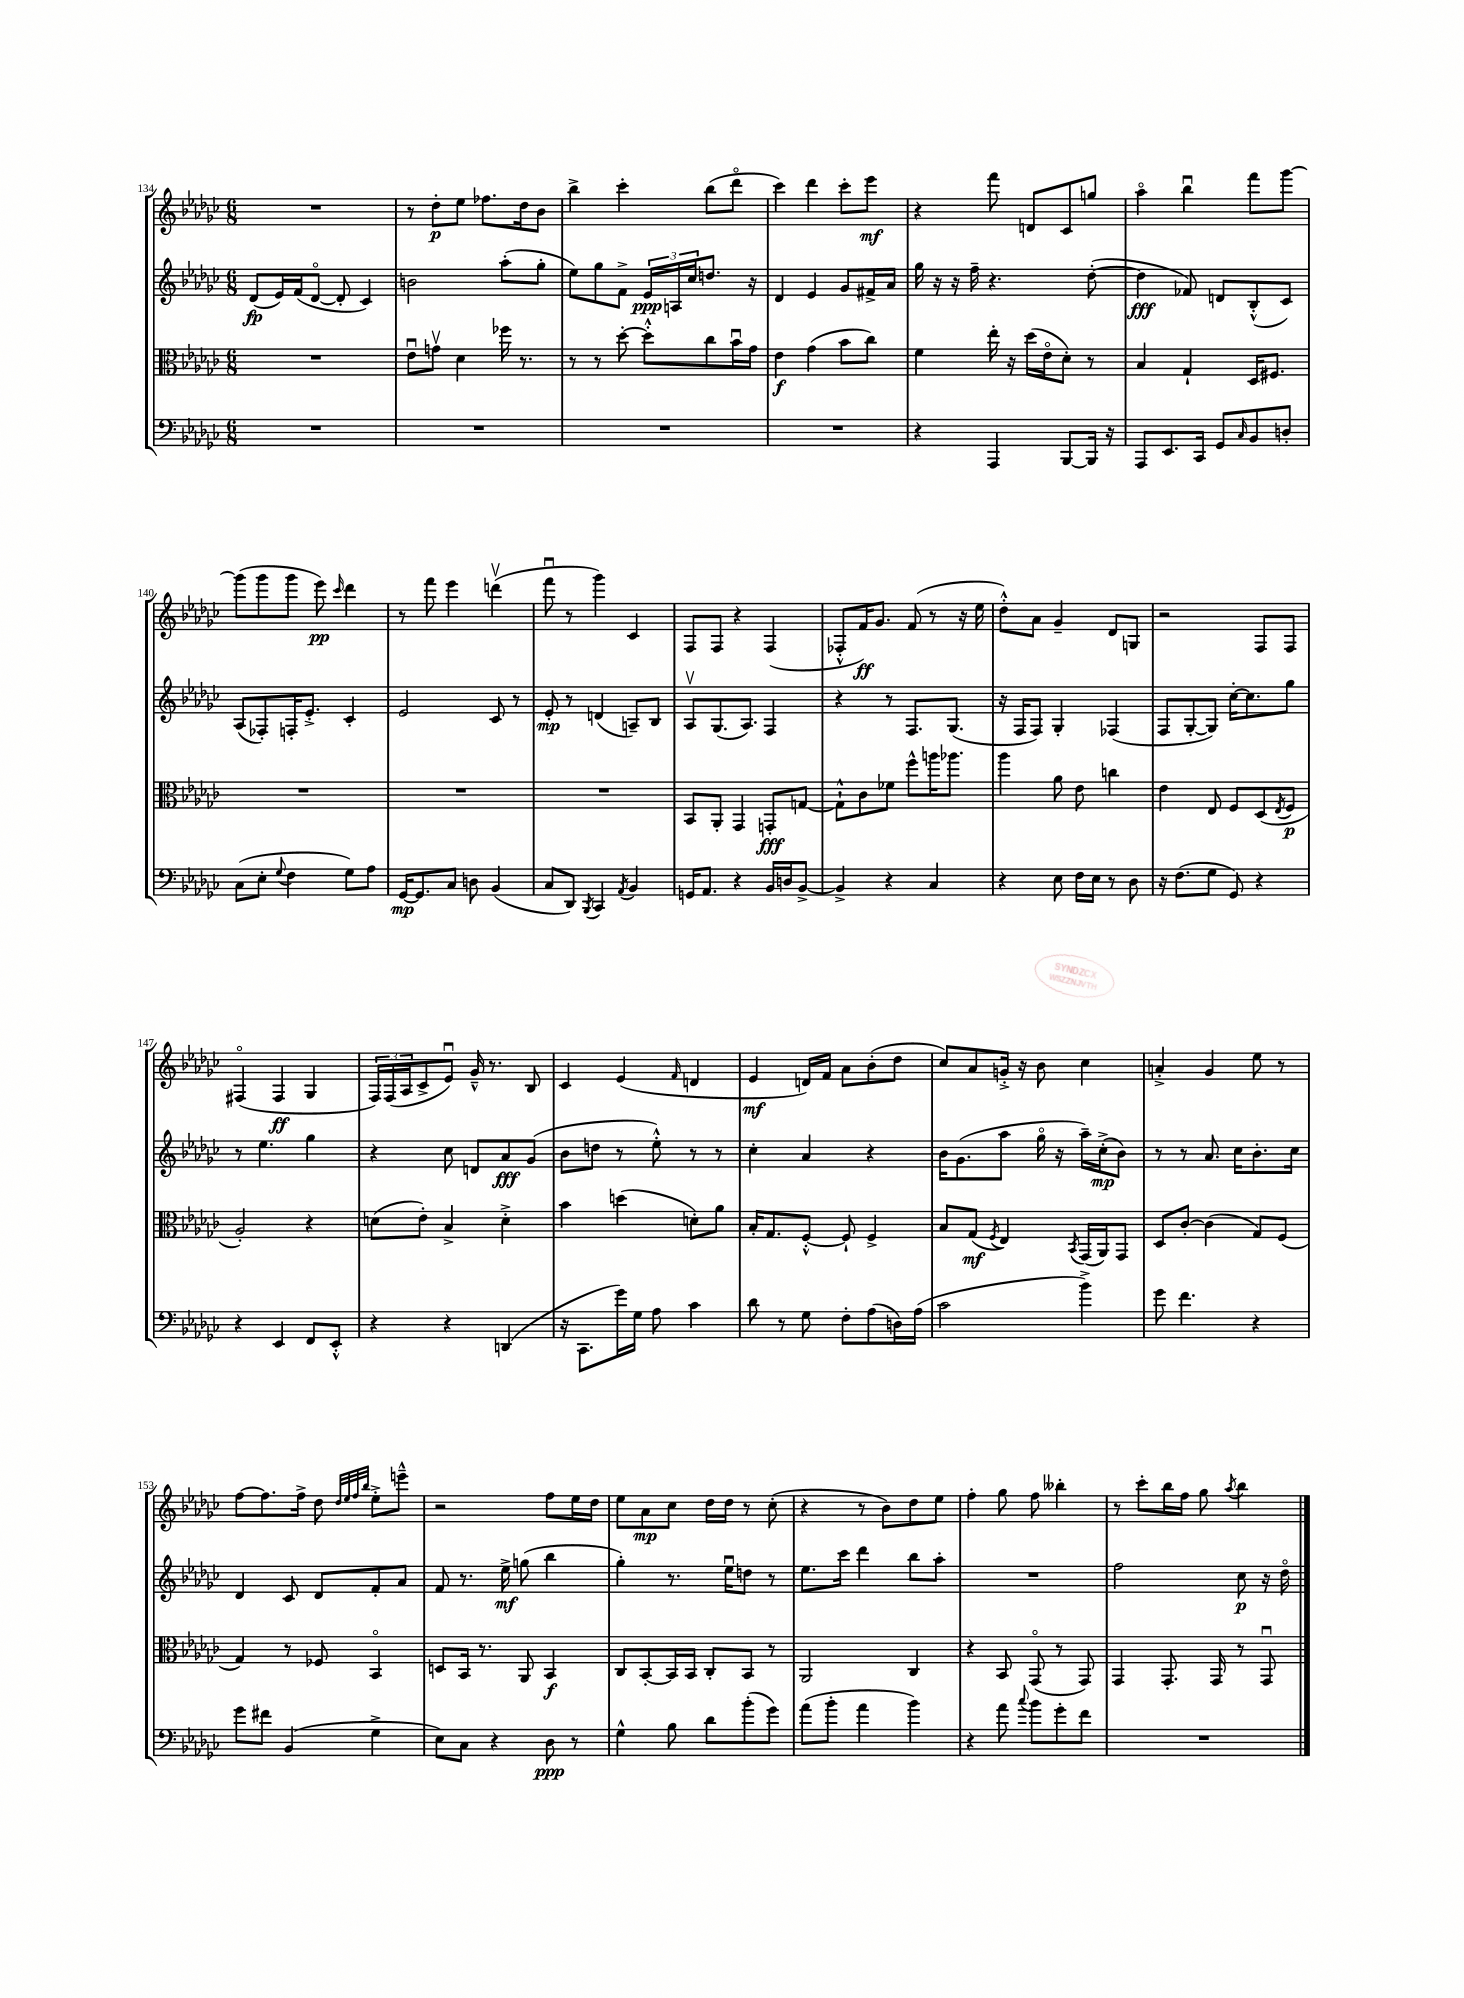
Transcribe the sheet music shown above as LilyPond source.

<<
\new StaffGroup <<
\new Staff = "s0" {
    \clef treble \key ges \major \numericTimeSignature \time 6/8
    R2. |
    r8 des''8-.\p ees''8 fes''8. des''16 bes'8 |
    bes''4-> ces'''4-. bes''8( des'''8\flageolet |
    ces'''4) des'''4 ces'''8-. ees'''8\mf |
    r4 f'''8 d'8 ces'8 g''8 |
    aes''4\flageolet bes''4\downbow f'''8 ges'''8~ |
    ges'''8( ges'''8 ges'''8 ees'''8\pp) \grace { ces'''16 } des'''4 |
    r8 f'''8 ees'''4 d'''4\upbow( |
    f'''8\downbow r8 ges'''4) ces'4 |
    f8 f8 r4 f4( |
    fes8-.-^ f'16\ff) ges'8. f'8( r8 r16 ees''16 |
    des''8-.-^) aes'8 ges'4-- des'8 g8 |
    r2 f8 f8 |
    fis4\flageolet( fis4\ff ges4 |
    \tuplet 3/2 { f16) f16( aes16 } ces'8-> ees'8\downbow) ges'16---^ r8. bes8 |
    ces'4 ees'4( \grace { f'16 } d'4 |
    ees'4\mf d'16) f'16 aes'8 bes'8-.( des''8 |
    ces''8) aes'8 g'16-.-> r16 bes'8 ces''4 |
    a'4-.-> ges'4 ees''8 r8 |
    f''8~ f''8. f''16-> des''8 \grace { des''32 ees''32 f''32 bes''32 } ees''8-.-> e'''8---^ |
    r2 f''8 ees''16 des''16 |
    ees''8 aes'8\mp ces''8 des''16 des''16 r8 ces''8-.( |
    r4 r8 bes'8) des''8 ees''8 |
    f''4-. ges''8 f''8 beses''4-. |
    r8 ces'''8-. bes''16 f''16 ges''8 \acciaccatura { aes''8 } bes''4 \bar "|." |
}
\new Staff = "s1" {
    \clef treble \key ges \major \numericTimeSignature \time 6/8
    des'8\fp( ees'16) f'16( des'8~\flageolet des'8-. ces'4) |
    b'2 aes''8-.( ges''8-. |
    ees''8) ges''8 f'8-> \tuplet 3/2 { ees'16\ppp a16 ces''16 } d''8. r16 |
    des'4 ees'4 ges'8 fis'16-> aes'16 |
    ges''16 r16 r16 f''16-- r4. des''8~-.( |
    des''4\fff fes'8) d'8 bes8-.-^( ces'8) |
    aes8( fes8-.) f16-. ees'8.-.-> ces'4-. |
    ees'2 ces'8 r8 |
    ees'8-.\mp r8 d'4( a8--) bes8 |
    aes8\upbow ges8.( aes8.) f4 |
    r4 r8 f8. ges8.( |
    r16 f16 f8) ges4-. fes4( |
    f8 ges8~-. ges8) ces''16~-. ces''8. ges''8 |
    r8 ees''4. ges''4 |
    r4 ces''8 d'8 aes'8\fff ges'8( |
    bes'8 d''8 r8 ees''8-.-^) r8 r8 |
    ces''4-. aes'4 r4 |
    bes'16 ges'8.( aes''8 ges''16\flageolet r16 aes''16--) ces''16-.->\mp( bes'8) |
    r8 r8 aes'8. ces''16 bes'8.-. ces''16 |
    des'4 ces'8 des'8 f'8-. aes'8 |
    f'8 r8. ees''16->\mf g''8( bes''4 |
    ges''4-.) r8. ees''16\downbow d''8 r8 |
    ees''8. ces'''16 des'''4 bes''8 aes''8-. |
    R2. |
    f''2 ces''8\p r16 des''16\flageolet \bar "|." |
}
\new Staff = "s2" {
    \clef alto \key ges \major \numericTimeSignature \time 6/8
    R2. |
    ees'8\downbow g'8\upbow des'4 fes''16 r8. |
    r8 r8 des''8~-. des''8-.-^ ces''8 bes'16\downbow ges'16 |
    ees'4\f ges'4( bes'8 ces''8) |
    f'4 ees''16-. r16 des''16( ees'16\flageolet des'8-.) r8 |
    bes4 ges4-! des16 fis8. |
    R2. |
    R2. |
    R2. |
    bes,8 aes,8-. ges,4 g,8-.\fff g8~ |
    g8-!-^ ces'8 fes'8 f''8-^ a''16 aes''8. |
    aes''4 aes'8 ees'8 c''4 |
    ees'4 ees8 f8 des8( \acciaccatura { ees8 } f8\p |
    aes2-.) r4 |
    d'8( ees'8-.) bes4-> d'4-.-> |
    bes'4 d''4( d'8-.) aes'8 |
    bes16-. ges8. f8~-.-^ f8-! f4-> |
    bes8 ges8\mf( \acciaccatura { f8 } ees4) \acciaccatura { bes,8 } ges,16( aes,16) ges,8 |
    des8 ces'8~-. ces'4( ges8) f8( |
    ges4) r8 fes8 bes,4\flageolet |
    d8 bes,16 r8. aes,8 bes,4\f |
    ces8 bes,8~-. bes,16 bes,16 ces8-. bes,8 r8 |
    aes,2 ces4 |
    r4 bes,8 ges,8\flageolet( r8 ges,8) |
    ges,4 ges,8.-. ges,16 r8 ges,8\downbow \bar "|." |
}
\new Staff = "s3" {
    \clef bass \key ges \major \numericTimeSignature \time 6/8
    R2. |
    R2. |
    R2. |
    R2. |
    r4 aes,,4 bes,,8~ bes,,16 r16 |
    aes,,8 ees,8. ces,16 ges,8 \grace { ces16 } bes,8 d8-. |
    ces8( ees8-. \appoggiatura { ges8 } f4 ges8) aes8 |
    ges,16~\mp ges,8. ces8 d8 bes,4( |
    ces8 des,8) \acciaccatura { bes,,8 } ces,4 \acciaccatura { aes,8 } bes,4 |
    g,16 aes,8. r4 bes,16 d16 bes,8~-> |
    bes,4-> r4 ces4 |
    r4 ees8 f16 ees16 r8 des8 |
    r16 f8.( ges8 ges,8) r4 |
    r4 ees,4 f,8 ees,8-.-^ |
    r4 r4 d,4( |
    r16 ces,8. ges'16) ges16 aes8 ces'4 |
    des'8 r8 ges8 f8-. aes8( d16) aes16( |
    ces'2 bes'4->) |
    ges'8 f'4. r4 |
    ges'8 fis'8 bes,4( ges4-> |
    ees8) ces8 r4 des8\ppp r8 |
    ges4-^ bes8 des'8 bes'8-.( ges'8) |
    aes'8( bes'8-. aes'4 bes'4) |
    r4 aes'8 \appoggiatura { ces''8 } bes'8 ges'8-. f'8 |
    R2. \bar "|." |
}
>>
>>
\layout { \context { \Score currentBarNumber = #134 } }
